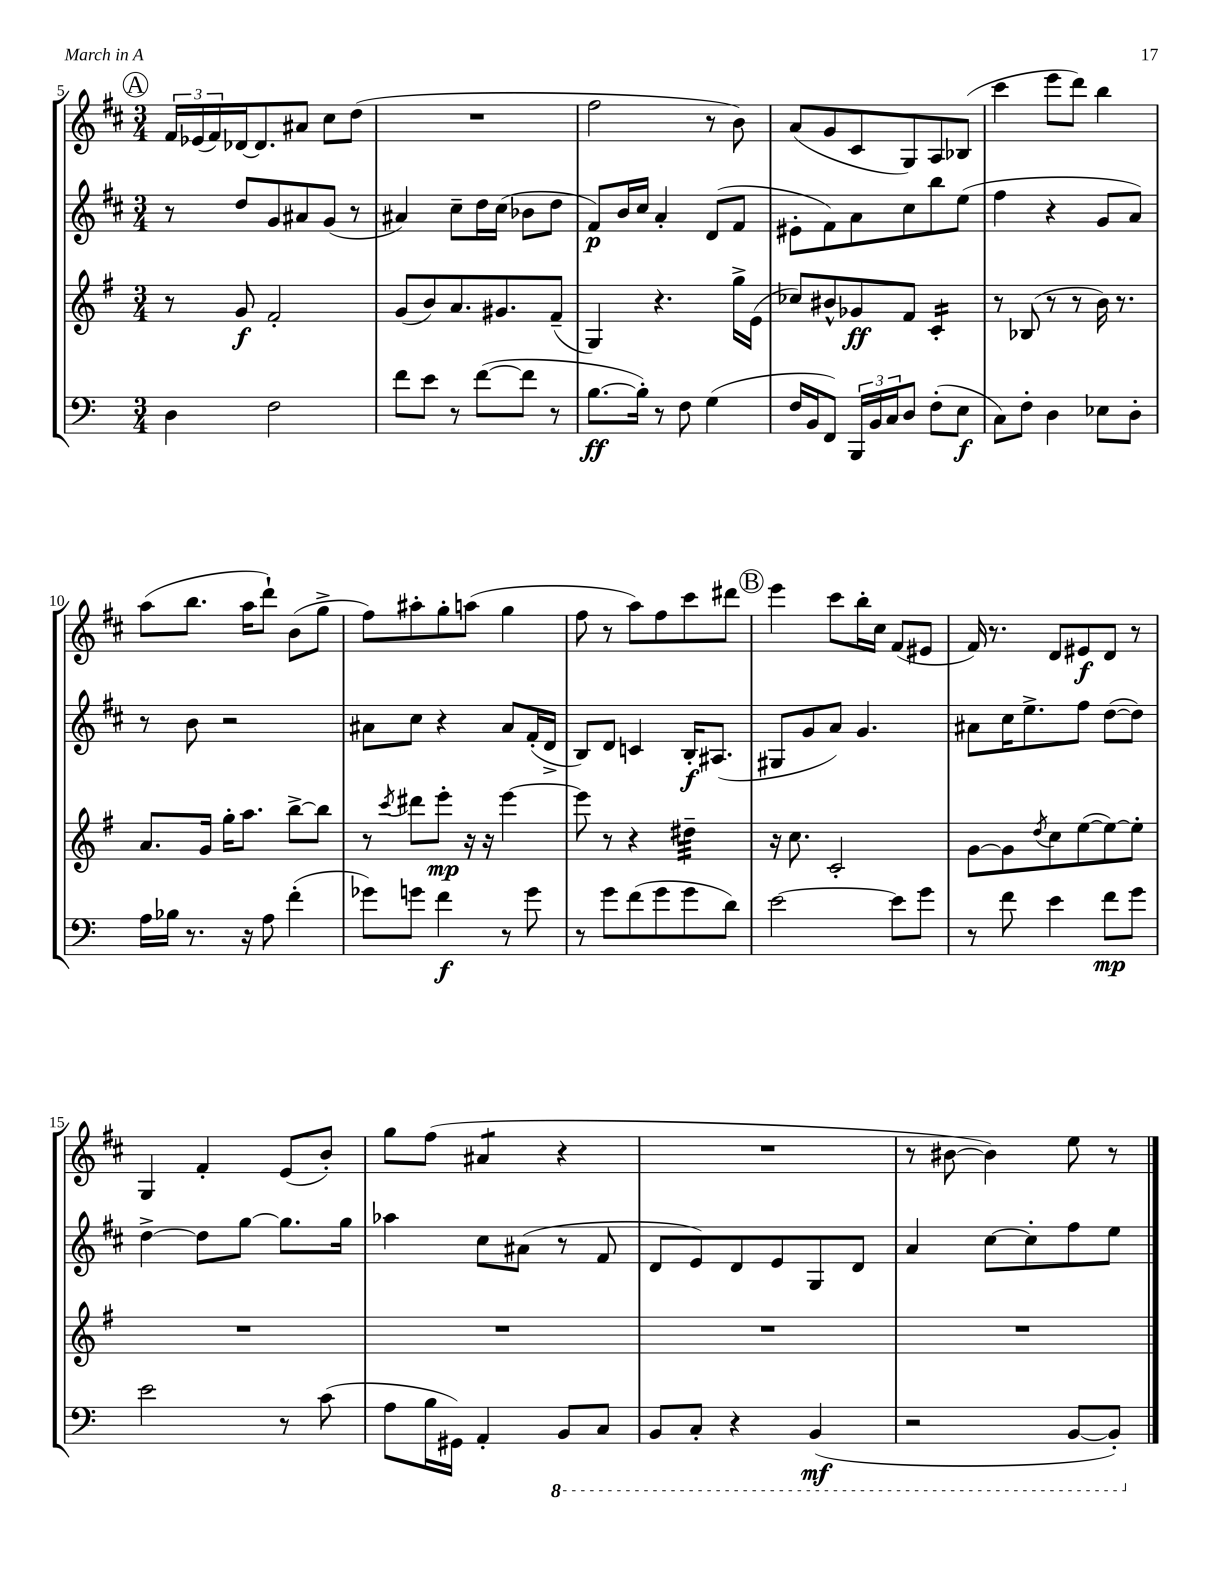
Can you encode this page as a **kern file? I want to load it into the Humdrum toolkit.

**kern	**kern	**kern	**kern
*staff4	*staff3	*staff2	*staff1
*clefF4	*clefG2	*clefG2	*clefG2
*k[]	*k[f#]	*k[f#c#]	*k[f#c#]
*M3/4	*M3/4	*M3/4	*M3/4
4D	8r	8r	24f#
.	.	.	(24e-
.	.	.	24f#)
.	8g	8dd	[16d-
.	.	.	8.d-]
2F	2f#'	8g	.
.	.	8a#	8a#
.	.	(8g	8cc#
.	.	8r	(8dd
=	=	=	=
8f	(8g	4a#)	2.r
8e	8b)	.	.
8r	8.a	8cc#~	.
([8f	.	16dd	.
.	8.g#	(16cc#	.
8f]	.	8b-	.
8r	(8f#~	8dd	.
=	=	=	=
[8.B	4G)	8f#)	2ff#
.	.	16b	.
16B'])	.	16cc#	.
8r	4.r	4a'	.
8F	.	.	.
(4G	.	(8d	8r
.	16gg^	8f#	8b)
.	(16e	.	.
=	=	=	=
16F	8cc-)	8e#'	(8a
16BB	.	.	.
8FF)	8b#^^	8f#)	8g
24BBB	8g-	8a	8c#
24BB	.	.	.
24C	.	.	.
8D	8f#	8cc#	8G)
(8F'	4c'	8bb	8A
8E	.	(8ee	(8B-
=	=	=	=
8C)	8r	4ff#	4ccc#
8F'	(8B-	.	.
4D	8r	4r	8eee
.	8r	.	8ddd)
8E-	16b)	8g	4bb
.	8.r	.	.
8D'	.	8a)	.
=	=	=	=
16A	8.a	8r	(8aa
16B-	.	.	.
8.r	.	8b	8.bb
.	16g	.	.
.	16gg'	2r	.
16r	8.aa	.	16aa
8A	.	.	8ddd`)
(4f'	[8bb^	.	(8b
.	8bb]	.	8gg^
=	=	=	=
8g-)	8r	8a#	8ff#)
.	8qccc	.	.
8g	8ddd#	8cc#	8aa#'
4f	8eee'	4r	8gg'
.	16r	.	(8aa
.	16r	.	.
8r	[4eee	8a#	4gg
8g	.	(16f#'	.
.	.	16d^	.
=	=	=	=
8r	8eee]	8B)	8ff#
8g	8r	8d	8r
(8f	4r	4c	8aa)
8g	.	.	8ff#
8g	4dd#~	16B'	8ccc#
.	.	(8.A#	.
8d)	.	.	8ddd#
=	=	=	=
[2e	16r	8G#	4eee
.	8.cc	.	.
.	.	8g	.
.	2c'	8a)	8ccc#
.	.	4.g	16bb'
.	.	.	16cc#
8e]	.	.	(8f#
8g	.	.	8e#
=	=	=	=
8r	[8g	8a#	16f#)
.	.	.	8.r
8f	8g]	16cc#	.
.	.	8.ee^	.
.	8qdd	.	.
4e	8cc	.	8d
.	([8ee	8ff#	8e#
8f	8ee_)	([8dd	8d
8g	8ee']	8dd])	8r
=	=	=	=
2e	2.r	[4dd^	4G
.	.	8dd]	4f#'
.	.	[8gg	.
8r	.	8.gg]	(8e
(8c	.	.	8b')
.	.	16gg	.
=	=	=	=
8A	2.r	4aa-	8gg
16B	.	.	(8ff#
16GG#)	.	.	.
4AA'	.	8cc#	4a#
.	.	(8a#	.
8BBB	.	8r	4r
8CC	.	8f#	.
=	=	=	=
8BBB	2.r	8d	2.r
8CC'	.	8e)	.
4r	.	8d	.
.	.	8e	.
(4BBB	.	8G	.
.	.	8d	.
=	=	=	=
2r	2.r	4a	8r
.	.	.	[8b#
.	.	[8cc#	4b#])
.	.	8cc#']	.
[8BBB	.	8ff#	8ee
8BBB'])	.	8ee	8r
==	==	==	==
*-	*-	*-	*-
